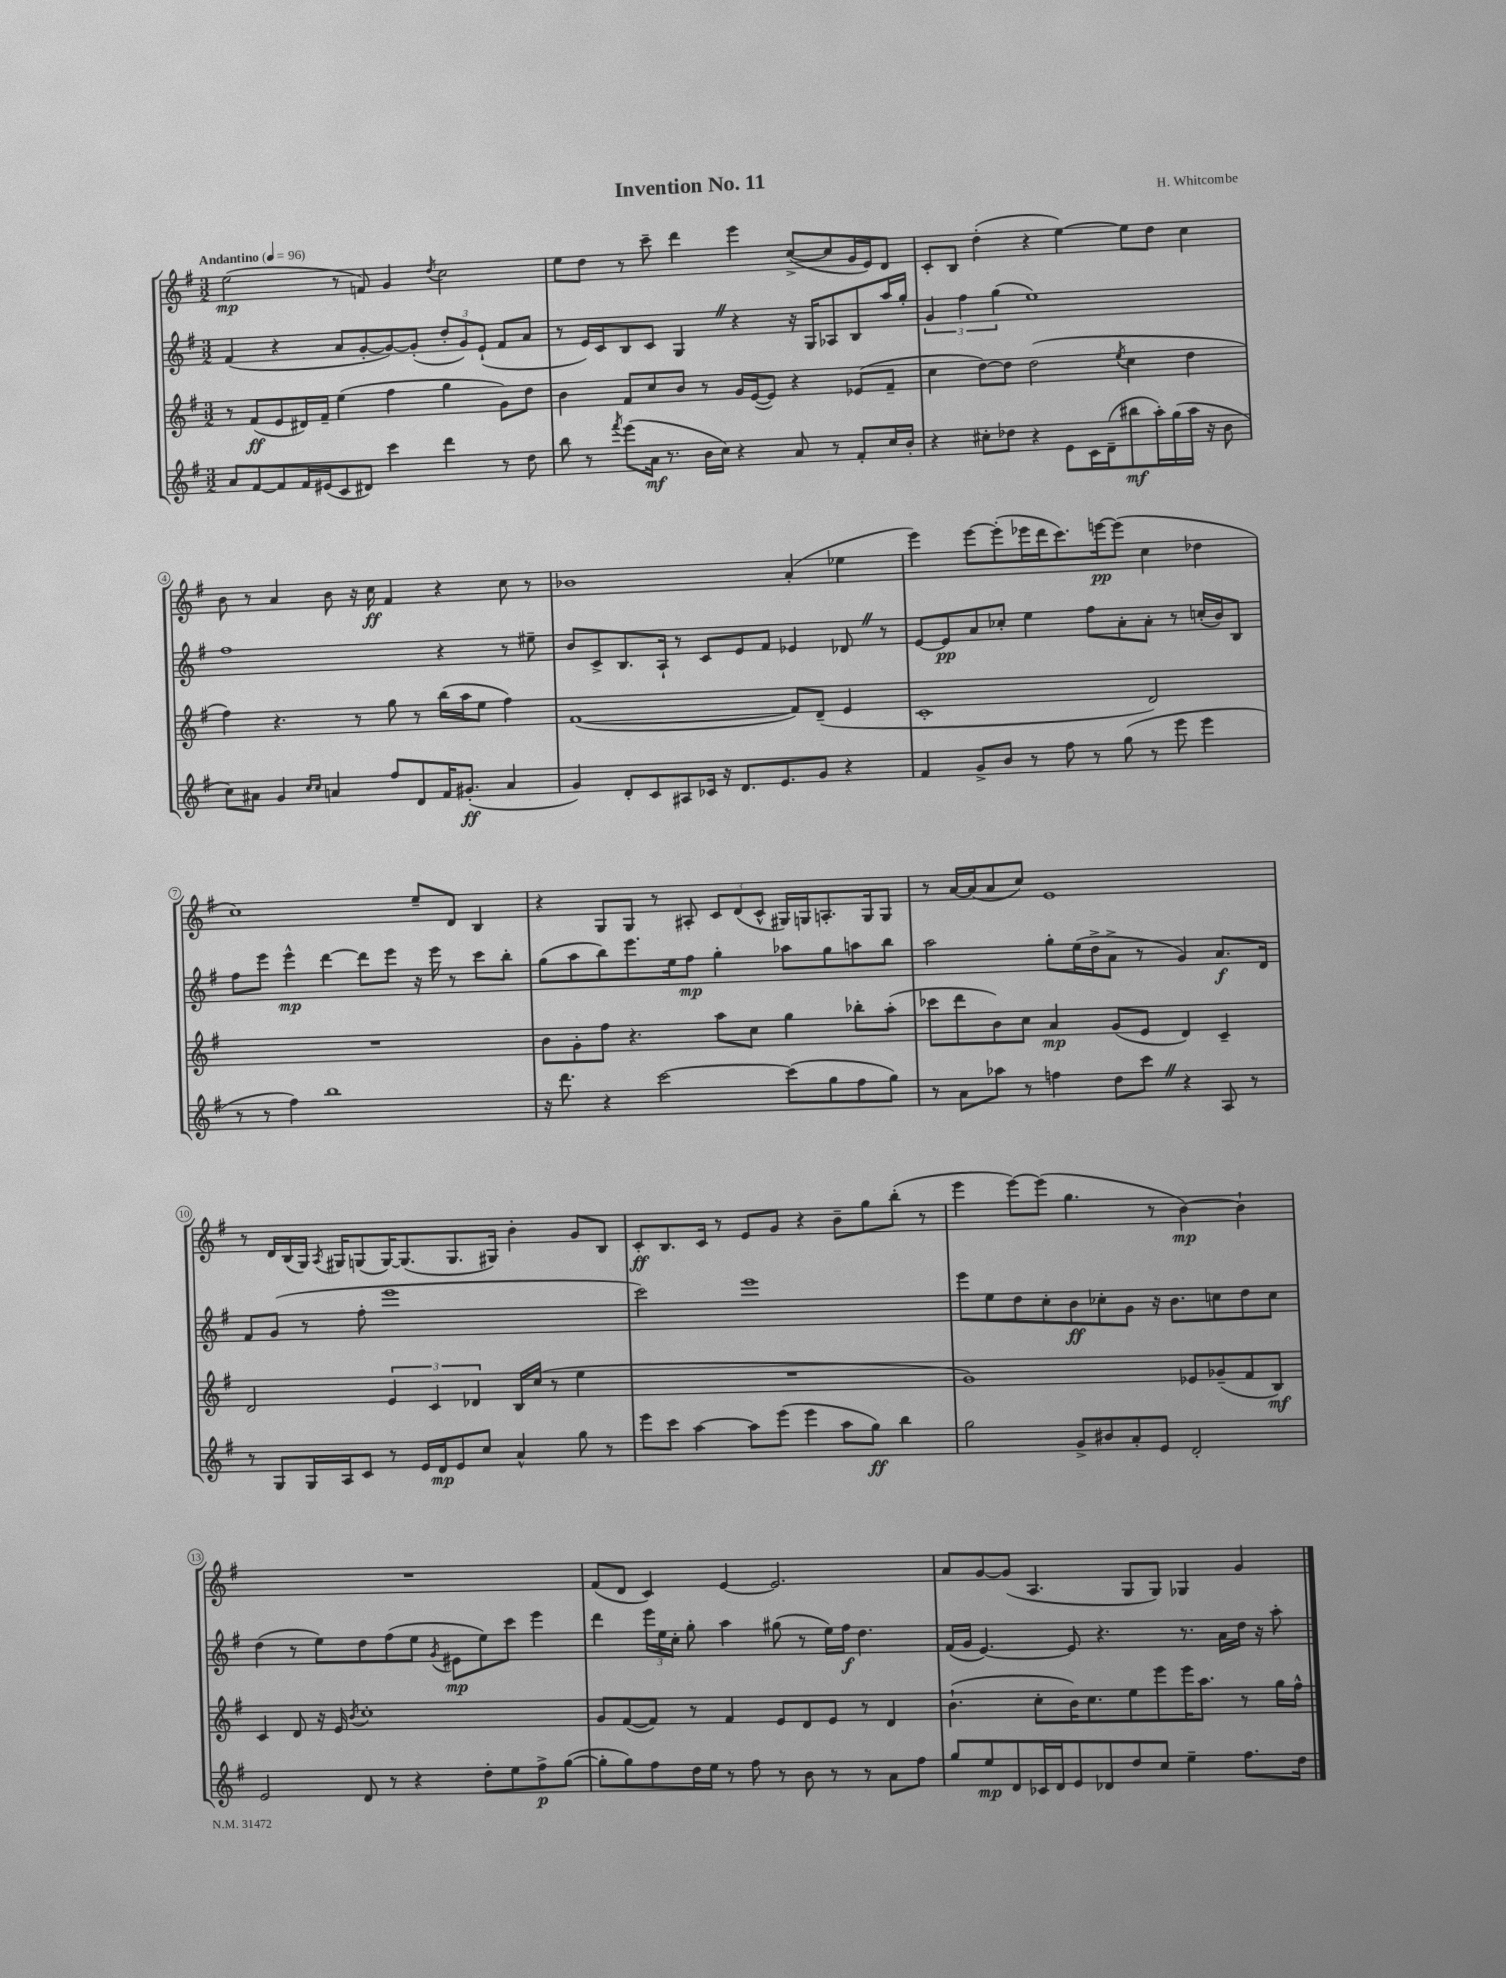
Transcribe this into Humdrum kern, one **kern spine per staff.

**kern	**kern	**kern	**kern
*staff4	*staff3	*staff2	*staff1
*clefG2	*clefG2	*clefG2	*clefG2
*k[f#]	*k[f#]	*k[f#]	*k[f#]
*M3/2	*M3/2	*M3/2	*M3/2
*MM96	*MM96	*MM96	*MM96
8a	8r	(4f#	(2ee
[8f#	(8f#	.	.
8f#]	8e	4r	.
16f#	16d#)	.	.
(16e#	16f#~	.	.
8c	(4ee	8a	8r
8d#)	.	[8g'	8f)
4ccc	4ff#	8g_)	4g
.	.	(8g']	.
.	.	.	8qdd
4ddd	4gg	12dd'	2cc
.	.	12g)	.
.	.	(12e`	.
8r	8g)	8f#	.
8dd	8dd	8a	.
=	=	=	=
8bb	4b	8r	8ee
8r	.	16e)	8dd
.	.	16c	.
8qfff#	.	.	.
(8eee	8f#	8B	8r
16a	8cc	8c	8ccc~
8.r	.	.	.
.	8b	4G	4ddd
16b	8r	.	.
16cc)	.	.	.
4r	16g	4r	4eee
.	([16e	.	.
.	8e])	.	.
8a	4r	16r	([8cc^
.	.	16G	.
8r	.	8A-	8cc]
8f#'	(8e-	8B	16g
.	.	.	16e)
16cc	8f#~	16aa	8d
16b'	.	16gg'	.
=	=	=	=
4r	4cc	6g	8c'
.	.	.	8B
.	.	6ff#	.
8cc#'	[8dd)	.	(4dd'
.	.	(6gg	.
8dd-	8dd]	.	.
4r	(2dd	1ee)	4r
8e	.	.	[4ee)
16c	.	.	.
(16d~	.	.	.
.	8qee	.	.
8bb#	4cc	.	8ee]
16aa')	.	.	8dd
(16gg	.	.	.
16aa	4dd	.	4cc
16r	.	.	.
8b	.	.	.
=	=	=	=
8cc)	4ff#)	1ff#	8b
8a#	.	.	8r
4g	4.r	.	4a
16qqcc	.	.	.
16qqcc	.	.	.
4a	.	.	8b
.	8r	.	16r
.	.	.	16cc
8ff#	8gg	.	4f#
8d	8r	.	.
16f#	(16bb	4r	4r
(8.g#'	16aa	.	.
.	8ee	.	.
4a	4ff#)	8r	8cc
.	.	8ee#~	8r
=	=	=	=
4g)	([1f#	8b	1b-
.	.	8c^	.
8d'	.	8.B	.
8c	.	.	.
.	.	16A`	.
8A#	.	8r	.
16c-	.	8c	.
16r	.	.	.
8.d	.	8e	.
.	.	8f#	.
8.e	.	.	.
.	8f#])	4e-	(4a'
8g	(8d~	.	.
4r	4e	8d-	4ee-
.	.	8r	.
=	=	=	=
4f#	1c'	[8e	4eee)
.	.	8e]	.
8g^	.	8a	[8eee
8b	.	8cc-'	(8eee']
8r	.	4ee	16eee-
.	.	.	16ddd
8ff#	.	.	8.ccc)
8r	.	8ff#	.
.	.	.	[16eee
(8gg	.	8a'	(8eee]
8r	2d)	8a'	4cc
8eee	.	8r	.
4eee	.	(16cc'	4dd-
.	.	16b)	.
.	.	8B	.
=	=	=	=
8r	1.r	8ff#	1cc)
8r	.	8eee	.
4ff#)	.	4eee^^	.
1bb	.	[4ddd	.
.	.	8ddd]	.
.	.	8eee	.
.	.	16r	8ee~
.	.	16eee	.
.	.	8r	8d
.	.	8ccc	4B
.	.	8bb'	.
=	=	=	=
16r	8b	(8gg	4r
8.ddd	.	.	.
.	8g'	8aa	.
4r	8ff#	8bb)	8G
.	4.r	8.eee	8G
[2ccc	.	.	8r
.	.	16ee	.
.	.	8ff#	8A#'
.	8aa	4gg'	12c
.	.	.	(12d
.	8cc	.	.
.	.	.	12c^^
(8ccc]	4gg	8aa-	16G#)
.	.	.	16G
8gg	.	8gg	8.A'
8ff#	8bb-'	8aa	.
.	.	.	16G
8gg)	(8aa'	8bb	8G
=	=	=	=
8r	8ccc-	2aa	8r
8a	8ddd	.	[16a
.	.	.	(16a]
8aa-	8b)	.	8a
8r	8cc	.	8cc)
4ff	4a	8gg'	1e
.	.	(16ee	.
.	.	16dd^	.
8dd	(8g	8a^	.
8ccc	8e	8r	.
4r	4d)	4g)	.
8A	4c~	8.a	.
8r	.	.	.
.	.	16d	.
=	=	=	=
8r	2d	8f#	8r
8G	.	(8g	16d
.	.	.	(16B
16G	.	8r	16G)
.	.	.	8qA
16A	.	.	16G#
8c	.	8ff#'	(8G
8r	6e	1eee	[16G)
.	.	.	(8.G]
16e	.	.	.
.	6c	.	.
16d	.	.	.
8e	.	.	8.G
.	6d-	.	.
8cc	.	.	.
.	.	.	16G#)
4a^^	16B	.	4b'
.	(16cc	.	.
.	8r	.	.
8gg	4ee	.	8g
8r	.	.	8B
=	=	=	=
8eee	1.r	2ccc)	8c'
8ccc	.	.	8.B
[4aa	.	.	.
.	.	.	16c
.	.	.	8r
8aa]	.	1eee	8e
(8eee	.	.	8g
4eee	.	.	4r
8aa	.	.	8b~
8gg)	.	.	8gg
4bb	.	.	(8bb'
.	.	.	8r
=	=	=	=
2gg	1g)	8eee	4eee
.	.	8ee	.
.	.	8dd	[8eee)
.	.	8cc'	(8eee]
8g^	.	8b	4.gg
8b#	.	8cc-'	.
8a'	.	8g	.
8e	.	16r	8r
.	.	8.b	.
2d'	8e-	.	[4b)
.	(8g-~	8cc	.
.	8f#	8dd	4b`]
.	8B)	8cc	.
=	=	=	=
2e	4c	(4dd	1.r
.	8d	8r	.
.	16r	8ee)	.
.	16e	.	.
.	8qb	.	.
8d	1cc'	8dd	.
8r	.	(8ff#	.
4r	.	8ee	.
.	.	8qg	.
.	.	8e#	.
8dd'	.	8ee)	.
8ee	.	8ccc	.
8ff#^	.	4eee	.
([8gg	.	.	.
=	=	=	=
8gg']	8g	4ddd	(8f#
8gg)	([8f#	.	8d
8ff#	8f#])	24eee	4c)
.	.	24ee	.
.	.	24cc'	.
16dd	8r	8gg'	.
16ee	.	.	.
8r	4f#	4aa	[4e
8ff#	.	.	.
8r	8e	(8gg#	2.e]
8b	8d	8r	.
8r	8e	16ee)	.
.	.	16ff#	.
8r	8r	4.dd	.
8a	4d	.	.
8ff#	.	.	.
=	=	=	=
8gg	(4.b`	(16f#	8a
.	.	16g	.
8ee	.	[4.e)	[8g
8d	.	.	(8g]
16c-	8cc'	.	4.A
16d	.	.	.
8e	16b)	8e]	.
.	8.cc	.	.
8d-	.	4.r	.
8dd	8ee	.	8G
8cc	8eee	.	8G)
4ee~	16eee	8.r	4G-
.	8.aa	.	.
.	.	16a	.
8.ff#	8r	16dd	4g
.	.	16r	.
.	16gg	8aa'	.
16dd	16ff#^^	.	.
==	==	==	==
*-	*-	*-	*-
